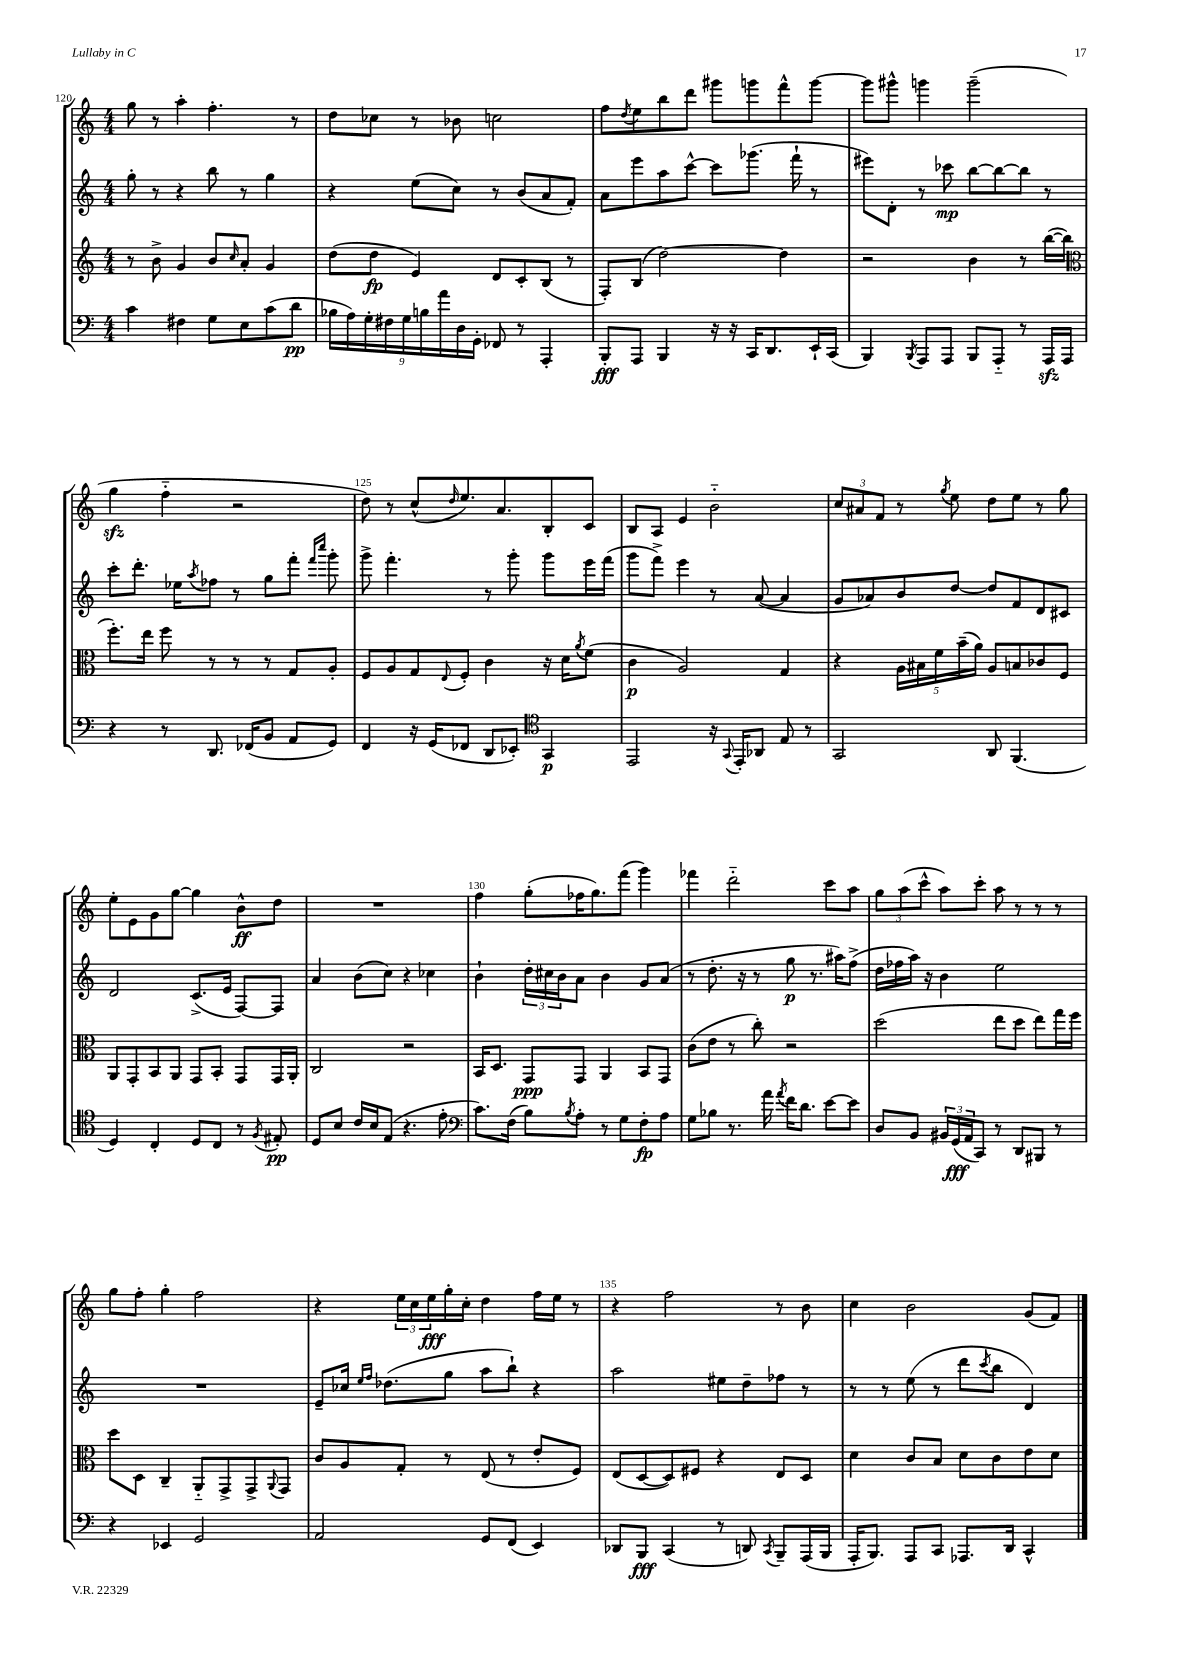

**kern	**kern	**kern	**kern
*staff4	*staff3	*staff2	*staff1
*clefF4	*clefG2	*clefG2	*clefG2
*k[]	*k[]	*k[]	*k[]
*M4/4	*M4/4	*M4/4	*M4/4
4c	8r	8gg'	8gg
.	8b^	8r	8r
4F#	4g	4r	4aa'
8G	8b	8bb	4.ff'
.	16qqcc	.	.
8E	8a'	8r	.
(8c	4g	4gg	.
8d	.	.	8r
=	=	=	=
18B-	(8dd	4r	8dd
18A)	.	.	.
18G'	.	.	.
.	8dd	.	8cc-
18F#	.	.	.
18G	.	.	.
.	4e)	(8ee	8r
18B	.	.	.
18a	.	.	.
.	.	8cc)	8b-
18D	.	.	.
18GG'	.	.	.
8FF-	8d	8r	2cc
8r	8c'	(8b	.
4AAA'	(8B	8a	.
.	8r	8f')	.
=	=	=	=
8BBB'	8F')	8a	8ff
.	.	.	8qdd
8AAA	(8B	8eee	8ee
4BBB	[2dd)	8aa	8bb
.	.	[8ccc^^	8ddd
16r	.	8ccc]	8ggg#
16r	.	.	.
16CC	.	(8.ggg-	8ggg
8.DD	.	.	.
.	4dd]	.	8fff^^
.	.	16fff`	.
16EE`	.	8r	[8ggg
(16CC	.	.	.
=	=	=	=
4BBB)	2r	8eee#)	8ggg]
.	.	8d'	8ggg#^^
8qBBB	.	.	.
8AAA	.	8r	4ggg
8AAA	.	8ccc-	.
8BBB	4b	[8bb	(2ggg~
8AAA'~	.	8bb_	.
8r	8r	8bb]	.
16AAA	([16bb	8r	.
16AAA	16bb]	.	.
=	=	=	=
*	*clefC3	*	*
4r	8.ff')	8ccc'	4gg
.	.	8.ddd'	.
.	16ee	.	.
8r	8ff	.	4ff'~
.	.	16ee-	.
.	.	8qaa	.
8.DD	8r	8ff-	.
.	8r	8r	2r
(16FF-	.	.	.
8BB	8r	8gg	.
8AA	8G	8fff'	.
.	.	16qqfff	.
.	.	16qqcccc	.
8GG)	8A'	8ggg'	.
=	=	=	=
4FF	8F	8ggg^	8dd)
.	8A	4.fff'	8r
16r	8G	.	(8cc^^
(16GG	.	.	.
.	8qqE	.	16qqdd
8FF-	8F'	.	8.ee)
8DD	4c	8r	.
.	.	.	8.a
8EE-')	.	8ggg'	.
*clefC4	*	*	*
4GG	16r	8ggg	8B'
.	16d	.	.
.	8qa	.	.
.	(8f	16eee	8c
.	.	(16fff	.
=	=	=	=
2EE	4c	8ggg	8B
.	.	8fff^)	8A
.	2A)	4eee	4e
16r	.	8r	2b'~
8qqGG	.	.	.
16EE'	.	.	.
8AA-	.	([8a	.
8E	4G	4a]	.
8r	.	.	.
=	=	=	=
2GG	4r	8g	12cc
.	.	.	12a#
.	.	8a-)	.
.	.	.	12f
.	20A	8b	8r
.	20B#	.	.
.	20f	.	.
.	.	.	8qgg
.	.	[8dd	8ee
.	(20b~	.	.
.	20a)	.	.
8AA	8A	8dd]	8dd
(4.FF	8B	8f	8ee
.	8c-	8d	8r
.	8F	8c#	8gg
=	=	=	=
4D)	8AA	2d	8ee'
.	8GG'	.	8e
4C'	8BB	.	8g
.	8AA	.	[8gg
8D	8GG	(8.c^	4gg]
8C	8BB'	.	.
.	.	16e	.
8r	8GG	[8F)	8b^^
8qF	.	.	.
8E#'	16GG	8F]	8dd
.	16AA'	.	.
=	=	=	=
8D	2C	4a	1r
8B	.	.	.
16c	.	(8b	.
16B	.	.	.
(8E	.	8cc)	.
4.r	2r	4r	.
.	.	4cc-	.
8e'	.	.	.
=	=	=	=
*clefF4	*	*	*
8.c)	16BB	4b`	4ff
.	8.D	.	.
(16F	.	.	.
8B)	8GG	24dd'	(8gg'
.	.	24cc#	.
.	.	24b	.
8qB	.	.	.
8A'	8GG	8a	16ff-
.	.	.	8.gg)
8r	4AA	4b	.
8G	.	.	(8fff
8F'	8BB	8g	4ggg)
8A	8GG	(8a	.
=	=	=	=
8G	(8c	8r	4fff-
8B-	8e	8.dd'	.
8.r	8r	.	2ddd'~
.	.	16r	.
.	8cc')	8r	.
16a	.	.	.
8qa	.	.	.
16f	2r	8gg	.
8.d	.	.	.
.	.	8.r	.
[8e	.	.	8ccc
.	.	16aa#)	.
8e]	.	(8ff^	8aa
=	=	=	=
8D	(2dd	16dd	12gg
.	.	16ff-	.
.	.	.	(12aa
8BB	.	16aa)	.
.	.	.	12ccc^^
.	.	16r	.
24BB#	.	4b	8aa)
(24GG	.	.	.
24AA	.	.	.
8CC)	.	.	8ccc'
8r	8ee	2ee	8aa
8DD	8dd	.	8r
8BBB#	8ee)	.	8r
8r	16gg	.	8r
.	16ff	.	.
=	=	=	=
4r	8dd	1r	8gg
.	8D	.	8ff'
4EE-	4C~	.	4gg'
2GG	8AA'~	.	2ff
.	8GG^	.	.
.	8GG^	.	.
.	8qqAA	.	.
.	8GG	.	.
=	=	=	=
2AA	8c	8e~	4r
.	8A	16cc-	.
.	.	16qqee	.
.	.	16qqff	.
.	.	(8.dd-	.
.	8G'	.	24ee
.	.	.	24cc
.	.	.	24ee
.	8r	8gg	16gg'
.	.	.	16cc'
8GG	(8E	8aa	4dd
(8FF	8r	8bb`)	.
4EE)	8e'	4r	16ff
.	.	.	16ee
.	8F)	.	8r
=	=	=	=
8DD-	(8E	2aa	4r
8BBB	[8D	.	.
(4CC	8D])	.	2ff
.	8F#	.	.
8r	4r	8ee#	.
8DD)	.	8dd~	.
8qCC	.	.	.
8BBB~	8E	8ff-	8r
(16AAA	8D	8r	8b
16BBB	.	.	.
=	=	=	=
16AAA'	4d	8r	4cc
8.BBB)	.	.	.
.	.	8r	.
8AAA	8c	(8ee	2b
8CC	8B	8r	.
8.AAA-	8d	8ddd	.
.	.	8qccc	.
.	8c	8bb	.
16DD	.	.	.
4CC^^	8e	4d)	(8g
.	8d	.	8f)
==	==	==	==
*-	*-	*-	*-
